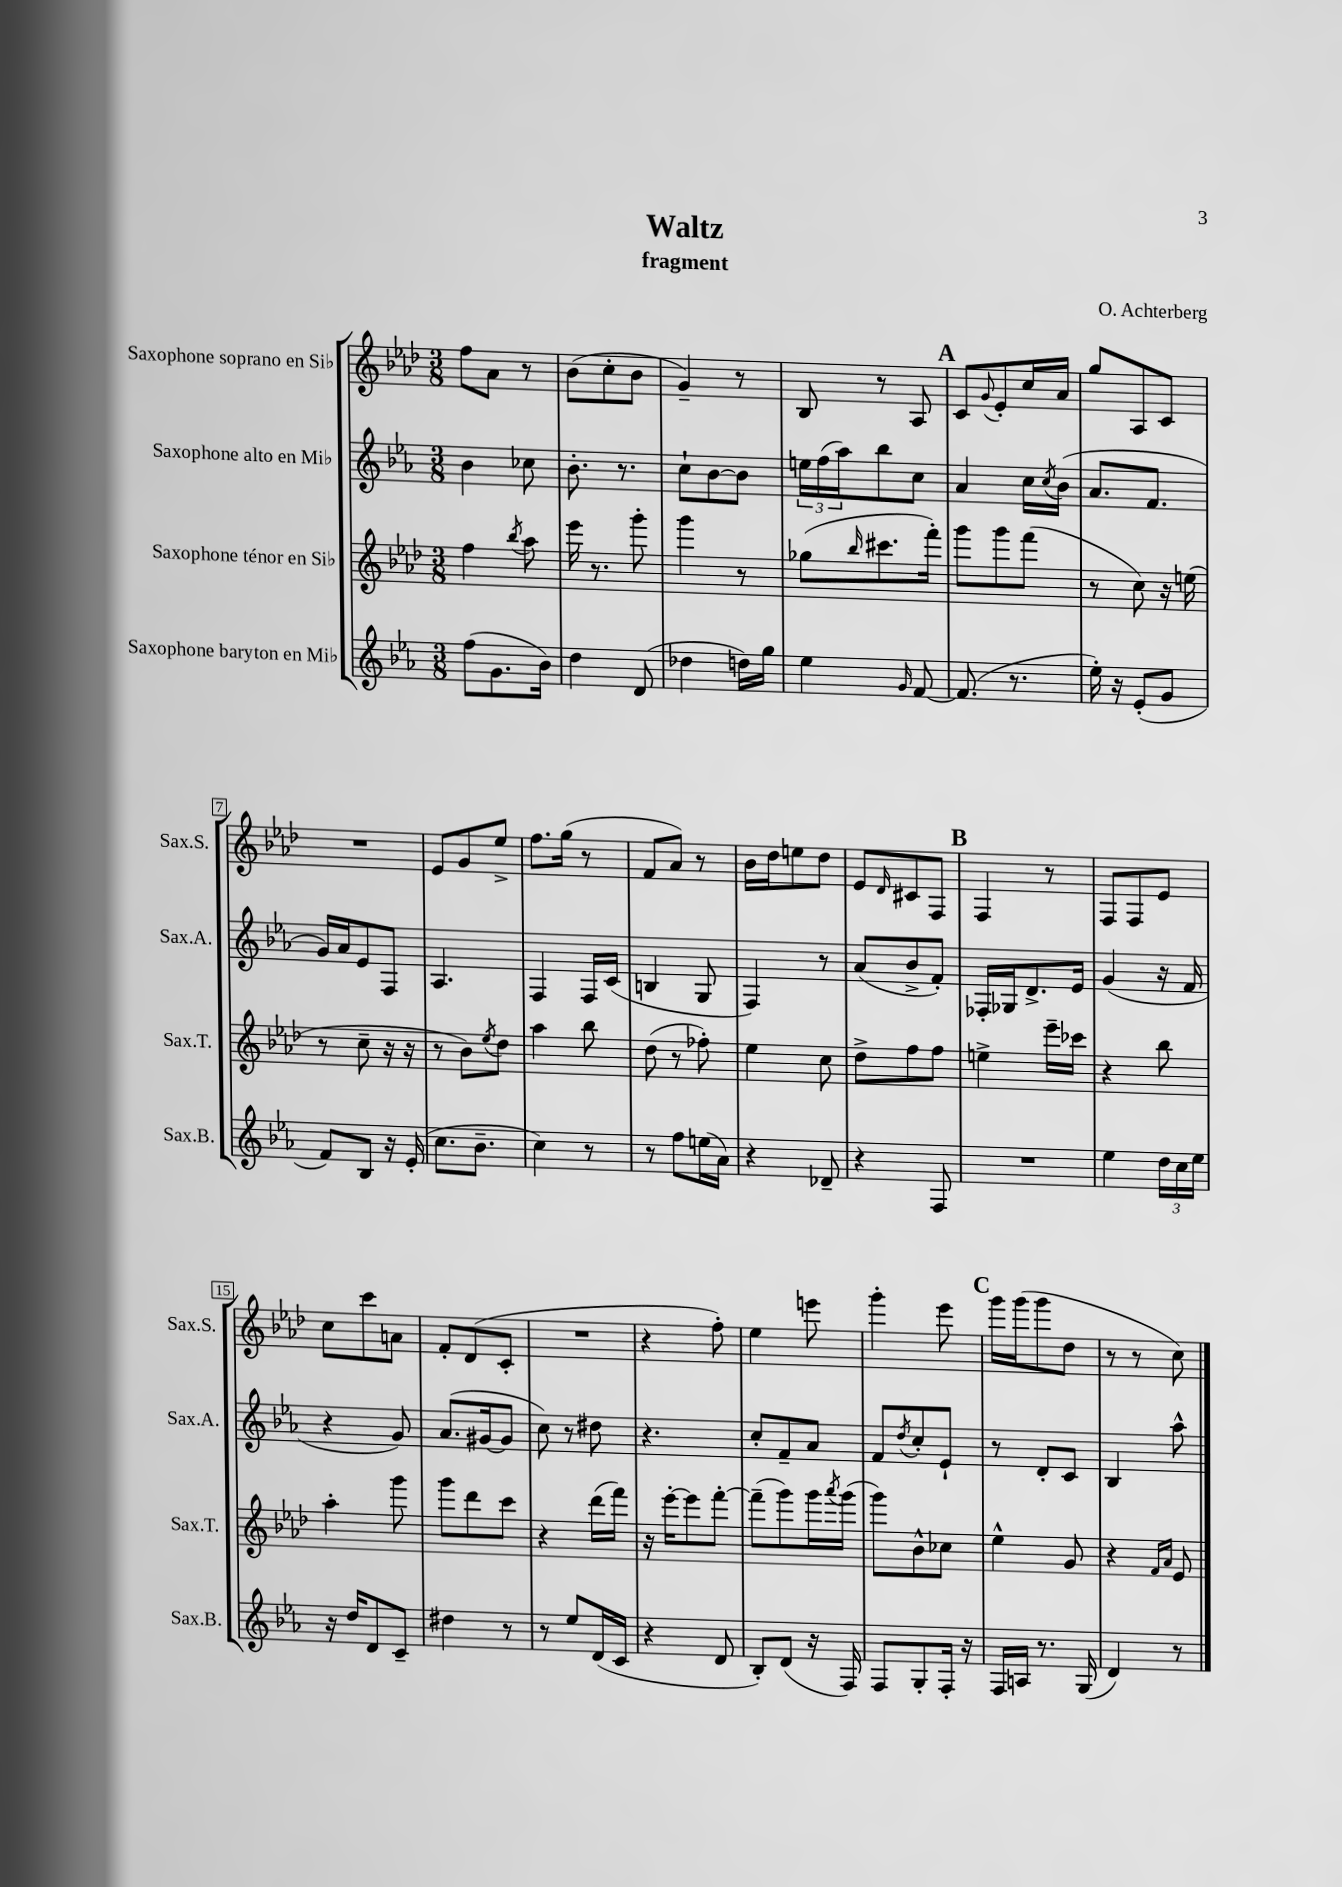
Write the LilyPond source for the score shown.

\header { title = "Waltz" composer = "O. Achterberg" subtitle = "fragment" }
<<
\new StaffGroup <<
\new Staff = "s0" \with { instrumentName = "Saxophone soprano en Sib" shortInstrumentName = "Sax.S." } {
    \clef treble \key aes \major \numericTimeSignature \time 3/8
    f''8 aes'8 r8 |
    bes'8( c''8-. bes'8 |
    g'4--) r8 |
    bes8 r8 aes8 |
    \mark \markup { \bold "A" } c'8 \appoggiatura { g'8 } ees'8-. c''16 aes'16 |
    g''8 aes8 c'8 |
    R4. |
    ees'8 g'8 ees''8-> |
    f''8. g''16( r8 |
    f'8 aes'8) r8 |
    bes'16 des''16 e''8 des''8 |
    ees'8 \grace { des'16 } cis'8 f8 |
    \mark \markup { \bold "B" } f4 r8 |
    f8 f8 ees'8 |
    c''8 c'''8 a'8 |
    f'8-. des'8( c'8-. |
    R4. |
    r4 f''8-.) |
    ees''4 e'''8 |
    g'''4-. ees'''8 |
    \mark \markup { \bold "C" } g'''16 g'''16( g'''8 des''8 |
    r8 r8 c''8) \bar "|." |
}
\new Staff = "s1" \with { instrumentName = "Saxophone alto en Mib" shortInstrumentName = "Sax.A." } {
    \clef treble \key ees \major \numericTimeSignature \time 3/8
    bes'4 ces''8 |
    bes'8.-. r8. |
    c''8-! bes'8~ bes'8 |
    \tuplet 3/2 { e''16 f''16( aes''16) } bes''8 c''8 |
    \mark \markup { \bold "A" } aes'4 c''16 \acciaccatura { c''8 } bes'16( |
    aes'8. f'8. |
    g'16) aes'16 ees'8 f8 |
    aes4. |
    f4 f16 c'16( |
    b4 g8 |
    f4) r8 |
    aes'8( bes'8-> f'8-.) |
    \mark \markup { \bold "B" } fes16-. ges16 d'8.-> ees'16 |
    g'4( r16 f'16 |
    r4 g'8) |
    aes'8.( gis'16~ gis'8 |
    c''8) r8 dis''8 |
    r4. |
    c''8-. f'8-- aes'8 |
    f'8 \acciaccatura { d''8 } c''8-. ees'8-! |
    \mark \markup { \bold "C" } r8 d'8-. c'8 |
    bes4 aes''8-^ \bar "|." |
}
\new Staff = "s2" \with { instrumentName = "Saxophone ténor en Sib" shortInstrumentName = "Sax.T." } {
    \clef treble \key aes \major \numericTimeSignature \time 3/8
    f''4 \acciaccatura { bes''8 } aes''8 |
    ees'''16 r8. g'''8-. |
    g'''4 r8 |
    ges''8( \grace { bes''16 } cis'''8. f'''16-.) |
    \mark \markup { \bold "A" } g'''8 g'''8 f'''8( |
    r8 c''8) r16 e''16( |
    r8 c''8-- r16 r16 |
    r8 bes'8) \acciaccatura { ees''8 } des''8 |
    aes''4 bes''8 |
    des''8( r8 fes''8-.) |
    ees''4 c''8 |
    des''8-> f''8 f''8 |
    \mark \markup { \bold "B" } e''4-> ees'''16-- ces'''16 |
    r4 bes''8 |
    aes''4-. g'''8 |
    g'''8 des'''8 c'''8 |
    r4 des'''16( f'''16) |
    r16 ees'''16~-. ees'''8 f'''8~-. |
    f'''8--( g'''8) g'''16 \acciaccatura { aes'''8 } g'''16( |
    g'''8) bes'8-^ ces''8 |
    \mark \markup { \bold "C" } ees''4-^ g'8 |
    r4 \grace { f'16 aes'16 } ees'8 \bar "|." |
}
\new Staff = "s3" \with { instrumentName = "Saxophone baryton en Mib" shortInstrumentName = "Sax.B." } {
    \clef treble \key ees \major \numericTimeSignature \time 3/8
    f''8( g'8. bes'16) |
    d''4 d'8( |
    des''4 d''16) g''16 |
    ees''4 \grace { g'16 } f'8~ |
    \mark \markup { \bold "A" } f'8.( r8. |
    ees''16-.) r16 ees'8-.( g'8 |
    f'8) bes8 r16 ees'16-.( |
    c''8. bes'8.-- |
    c''4) r8 |
    r8 f''8 e''16( aes'16) |
    r4 des'8-- |
    r4 f8 |
    \mark \markup { \bold "B" } R4. |
    ees''4 \tuplet 3/2 { d''16 c''16 ees''16 } |
    r16 d''16 d'8 c'8-- |
    dis''4 r8 |
    r8 ees''8 d'16( c'16 |
    r4 d'8 |
    bes8-.) d'8( r16 f16) |
    f8 g8-. f16-. r16 |
    \mark \markup { \bold "C" } f16 a16 r8. g16( |
    d'4) r8 \bar "|." |
}
>>
>>
\layout { \context { \Score \override BarNumber.stencil = #(make-stencil-boxer 0.1 0.3 ly:text-interface::print) } }
